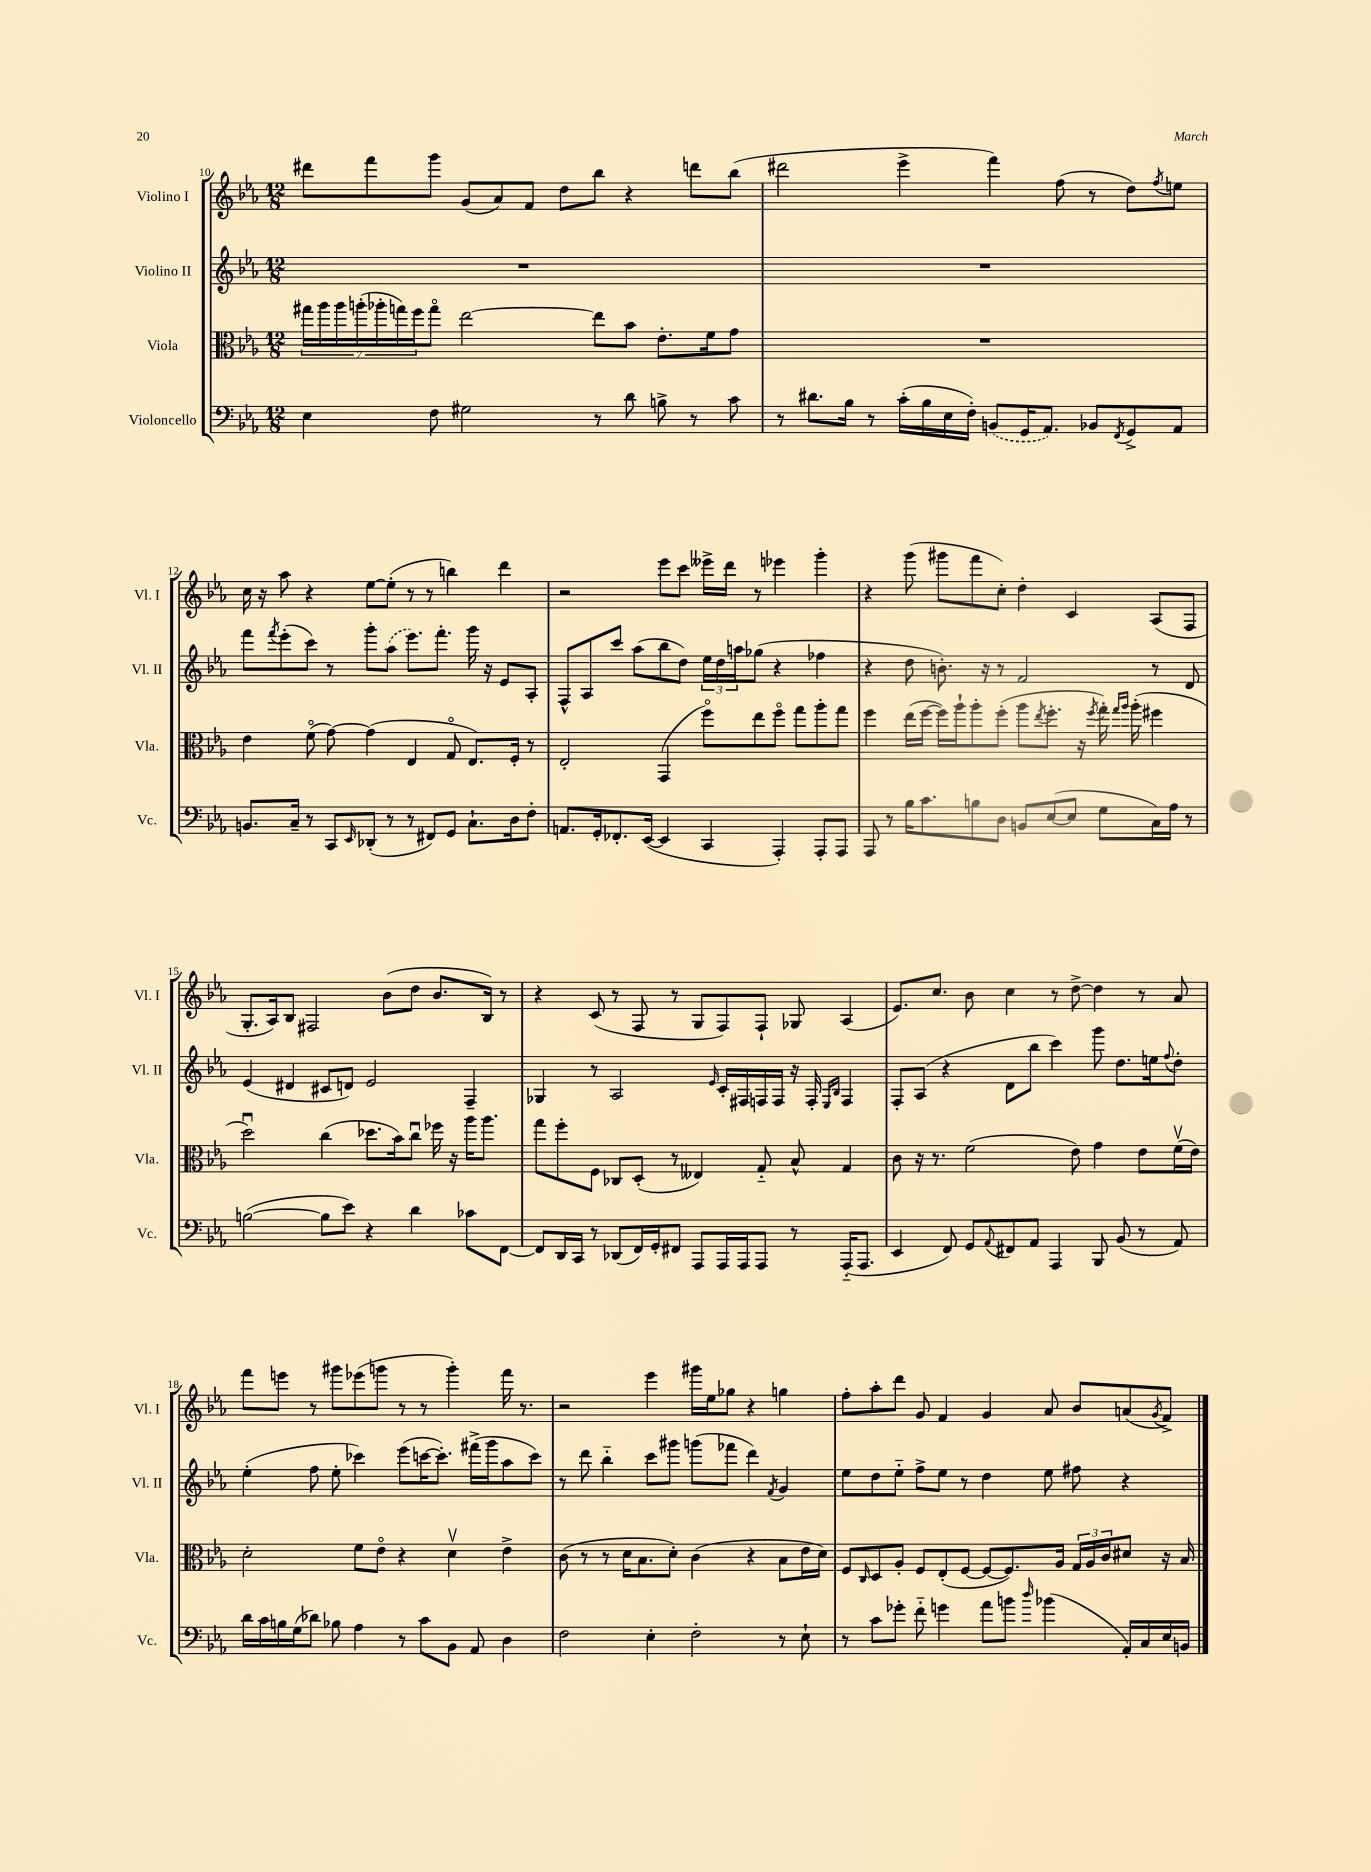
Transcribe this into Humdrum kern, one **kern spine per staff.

**kern	**kern	**kern	**kern
*staff4	*staff3	*staff2	*staff1
*clefF4	*clefC3	*clefG2	*clefG2
*k[b-e-a-]	*k[b-e-a-]	*k[b-e-a-]	*k[b-e-a-]
*M12/8	*M12/8	*M12/8	*M12/8
4E-\	28gg#\LL	1.r	8ddd#\L
.	28aa-\	.	.
.	28aa-\	.	.
.	(28aa'\	.	.
.	.	.	8fff\
.	28aa-'\	.	.
.	28gg\)	.	.
.	28ff\J	.	.
8F\	8ggo\J	.	8ggg\J
2G#\	[2ee-\	.	(8g/L
.	.	.	8a-/)
.	.	.	8f/J
.	.	.	8dd\L
8r	8ee-\]L	.	8bb-\J
8d\	8b-\J	.	4r
8B^\	8.e-'\L	.	.
8r	.	.	8ddd\L
.	16f\k	.	.
8c\	8g\J	.	(8bb-\J
=	=	=	=
8r	1.r	1.r	2ddd#\
8.d#\L	.	.	.
16B-\Jk	.	.	.
8r	.	.	.
(16c'\LL	.	.	4eee-^\
16B-\	.	.	.
16E-\	.	.	.
16F'\JJ)	.	.	.
(8BB/L	.	.	4fff\)
16GG/K	.	.	.
8.AA-/J)	.	.	.
.	.	.	(8ff\
8BB-/L	.	.	8r
8qFF/	.	.	.
8GG^/	.	.	8dd\L)
.	.	.	8qff/
8AA-/J	.	.	8ee\J
=	=	=	=
8.BB/L	4e-\	8fff\L	16cc\
.	.	.	16r
.	.	8qfff/	.
.	.	(8eee-'\	8aa-\
16C~/Jk	.	.	.
8r	(8fo\	8ccc\J)	4r
8CC/L	[8g\)	8r	.
16qqEE-/	.	.	.
(8DD-'/J	(4g\]	8ggg'\L	[8ee-\L
8r	.	(8aa-\J	(8ee-'\]J
8r	4E-/	8.eee-\L)	8r
8FF#/L)	.	.	8r
.	.	8.fff'\J	.
8GG/J	8Go/	.	4bb\)
8.C`\L	8.E-/L)	16ggg\	.
.	.	16r	.
.	.	8e-/L	4ddd\
16D\k	16F'/Jk	.	.
8F'\J	8r	8A-'/J	.
=	=	=	=
8.AA/L	2E-'/	8F^^/L	2r
.	.	8A-/	.
16GG'/k	.	.	.
8.FF-'/	.	8ccc/J	.
.	.	(8aa-\L	.
([16EE-/Jk	.	.	.
4EE-/]	(4GG/	8bb-\	8eee-\L
.	.	8dd\J)	8ccc\J
4CC/	8ffo\L)	24ee-\LL	16eee--^\LL
.	.	24dd\	.
.	.	.	16ddd\JJ
.	.	24aa\J	.
.	8ee-\	(8gg-\J	8r
4AAA-'/)	8ffo\J	4r	4eee-\
.	8gg\L	.	.
8AAA-'/L	8aa-'\	4ff-\	4ggg'\
8AAA-/J	8gg\J	.	.
=	=	=	=
8AAA-/	4ff\	4r	4r
8r	.	.	.
16B-\LK	(16ee-\LL	8dd\	(8ggg\
8.c\	[16ff\JJ	.	.
.	16ff\]LL)	8.b'\)	8ggg#\L
.	16aa-`\J	.	.
8B\	8aa-'\	.	8fff\
.	.	16r	.
8D\J	(8ff'\J	8r	8cc'\J)
8BB/L	8aa-\L	2f/	4dd'\
.	8qee-/	.	.
([8E-/	8.ff'\J	.	.
8E-/]J	.	.	4c/
.	16r	.	.
.	8qff/	.	.
8G\L	16gg'\)	.	.
.	16qqgg/LL	.	.
.	16qqaa-/JJ	.	.
.	(16aa-'\	.	.
16C\L)	4ff#\	8r	(8A-/L
16A-\JJ	.	.	.
8r	.	8d/	8F/J
=	=	=	=
([2B\	2ddu\)	(4e-/	8.G'/L
.	.	.	16A-/k)
.	.	4d#/	8B-/J
.	.	.	2F#/
8B\]L	(4cc\	8c#/L	.
8e-\J)	.	8d/J)	.
4r	8.dd-\L	2e-/	.
.	.	.	(8b-\L
.	16b-\k)	.	.
4d\	8ccu\J	.	8dd\J
.	16ff-\	.	8.b-/L
.	16r	.	.
8c-\L	16aa-\LK	4F~/	.
.	8.aa-\J	.	16B-/Jk)
[8FF\J	.	.	8r
=	=	=	=
8FF/]L	8gg\L	4G-/	4r
16DD/L	8ff'\	.	.
16CC/JJ	.	.	.
8r	8F\J	8r	(8c/
(8DD-/L	8C-/L	2A-/	8r
16FF/L)	(8D'/J	.	8F/
16GG'/J	.	.	.
8FF#/J	8r	.	8r
8AAA-/L	4E--/)	.	8G/L
.	.	16qqe-/	.
16AAA-/L	.	16c'/LL	8F/)
16AAA-/J	.	16F#/	.
8AAA-/J	8G'~/	16F/	8F`/J
.	.	16F/JJ	.
8r	8B-^^/	16r	8G-/
.	.	16F'/	.
.	.	16qqE-/LL	.
.	.	16qqB-/JJ	.
(16AAA-'~/LK	4G/	4F/	(4A-/
8.AAA-/J	.	.	.
=	=	=	=
4EE-/	8c\	8F'/L	8.e-/L)
.	16r	(8A-/J	.
.	8.r	.	8.cc/J
8FF/)	.	4r	.
8GG/L	(2f\	.	8b-\
8qqAA-/	.	.	.
8FF#/	.	8d\L	4cc\
8AA-/J	.	8bb-\J	.
4AAA-/	.	4ccc\)	8r
.	8e-\)	.	[8dd^\
8BBB-/	4g\	8ggg\	4dd\]
(8BB-/	.	8.dd\L	.
8r	8e-\L	.	8r
.	.	16ee\k	.
.	.	8qqff/	.
8AA-/)	(16fv\L	8dd'\J	8a-/
.	16e-\JJ)	.	.
=	=	=	=
16d\LL	2d'\	(4ee-'\	8fff\L
16c\	.	.	.
16B\	.	.	8eee\J
(16G\J	.	.	.
8d-\J)	.	8ff\	8r
8B-\	.	8ee-'\	8ggg#\L
4A-\	8f\L	4ccc-\)	(8eee-\
.	8e-o\J	.	8ggg\J
8r	4r	(8eee-\L	8r
8c\L	.	[16ccc\K	8r
.	.	8.ccc'\]J)	.
8BB-\J	4dv\	.	4ggg'\)
8AA-/	.	(16fff#^\LL	.
.	.	16ggg\J	.
4D\	4e-^\	8aa-\	16fff\
.	.	.	8.r
.	.	8ccc\J)	.
=	=	=	=
2F\	(8c\	8r	2r
.	8r	8ddd\	.
.	8r	4bb-'~\	.
.	16d\LK	.	.
.	8.B-\	.	.
4E-'\	.	8ccc\L	4eee-\
.	8d'\J)	8ggg#\J	.
2F'\	(4c\	(8ggg\L	16ggg#\LL
.	.	.	16ee-\J
.	.	8fff-\J	8gg-\J
.	4r	4ddd\)	4r
.	.	8qf/	.
8r	8B-\L	4g/	4gg\
8E-`\	16e-\L	.	.
.	16d\JJ)	.	.
=	=	=	=
8r	8F/L	8ee-\L	8ff'\L
.	16qqC/	.	.
8c\L	8D/	8dd\	8aa-'\
8g-'\J	8A-'/J	8ee-'~\J	8ddd\J
8f'~\	8F/L	8ff^\L	8g/
4g\	(8E-'/	8ee-\J	4f/
.	[8F/J	8r	.
8a-\L	8F/_L	4dd\	4g/
8b\J	8.F/])	.	.
16qqdd/	.	.	.
(4b-\	.	8ee-\	8a-/
.	16A-/Jk	.	.
.	24G/LL	8ff#\	8b-/L
.	24A-/	.	.
.	24c/J	.	.
16AA-'/LL)	8d#/J	4r	(8a/
16C/	.	.	.
.	.	.	8qg/
16E-/	16r	.	8f^/J)
16BB/JJ	16B-/	.	.
==	==	==	==
*-	*-	*-	*-
